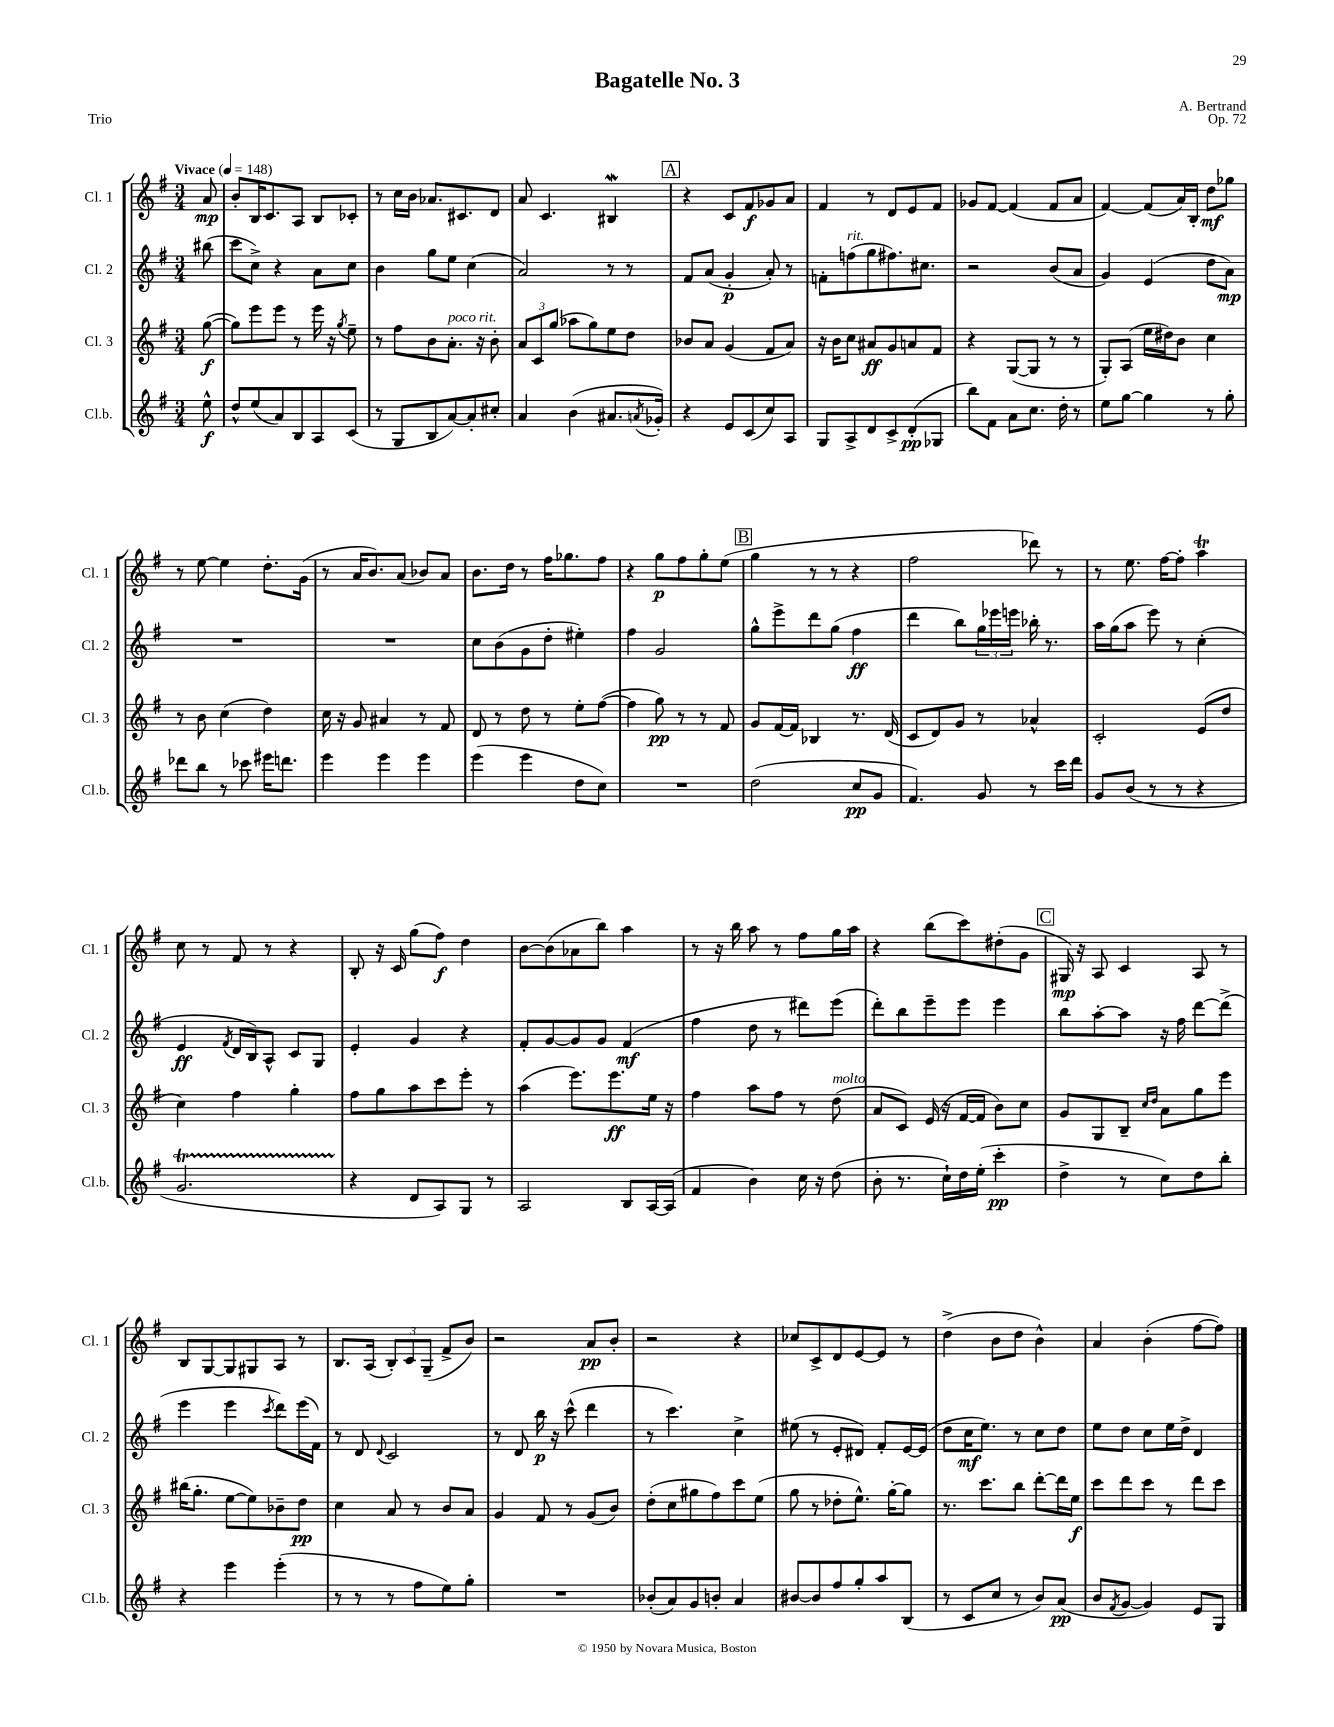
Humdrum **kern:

**kern	**dynam	**kern	**dynam	**kern	**dynam	**kern	**dynam
*part4	*part4	*part3	*part3	*part2	*part2	*part1	*part1
*staff4	*staff4	*staff3	*staff3	*staff2	*staff2	*staff1	*staff1
*I"Cl.b.	*	*I"Cl. 3	*	*I"Cl. 2	*	*I"Cl. 1	*
*I'Cl.b.	*	*I'Cl. 3	*	*I'Cl. 2	*	*I'Cl. 1	*
*clefG2	*	*clefG2	*	*clefG2	*	*clefG2	*
*k[f#]	*	*k[f#]	*	*k[f#]	*	*k[f#]	*
*M3/4	*	*M3/4	*	*M3/4	*	*M3/4	*
*MM148	*	*MM148	*	*MM148	*	*MM148	*
=	=	=	=	=	=	=	=
!	!	!	!	!	!	!LO:TX:a:B:t=Vivace	!
8ee^^\	f	([8gg\	f	(8bb#X\	.	8a/	mp
=1	=1	=1	=1	=1	=1	=1	=1
8dd^^/L	.	8gg\L])	.	8ccc\L	.	8b'/L	.
(8ee/	.	8eee\	.	8cc^\J)	.	16B/K	.
.	.	.	.	.	.	8.c/	.
8a/)	.	8eee\J	.	4r	.	.	.
8B/	.	8r	.	.	.	8A/J	.
8A/	.	16eee\	.	8a\L	.	8B/L	.
.	.	16r	.	.	.	.	.
.	.	8qgg/	.	.	.	.	.
(8c/J	.	8ee~\	.	8cc\J	.	8c-X'/J	.
=2	=2	=2	=2	=2	=2	=2	=2
8r	.	8r	.	4b\	.	8r	.
8G/L	.	8ff#\L	.	.	.	16cc\LL	.
.	.	.	.	.	.	16b\JJ	.
8B/	.	8b\	.	8gg\L	.	8.a-X/L	.
!	!	!LO:TX:a:i:t=poco rit.	!	!	!	!	!
[8a/)	.	8.a'\J	.	8ee\J	.	.	.
.	.	.	.	.	.	8.c#X/	.
8a'/]	.	.	.	(4cc\	.	.	.
.	.	16r	.	.	.	.	.
8cc#X'/J	.	8b'\	.	.	.	8d/J	.
=3	=3	=3	=3	=3	=3	=3	=3
4a/	.	12a/L	.	2a/)	.	8a/	.
.	.	12c/	.	.	.	.	.
.	.	.	.	.	.	4.c/	.
.	.	(12gg/J	.	.	.	.	.
(4b\	.	8aa-X\L	.	.	.	.	.
.	.	8gg\)	.	.	.	.	.
8.a#X/L	.	8ee\	.	8r	.	4B#XW/	.
.	.	8dd\J	.	8r	.	.	.
8qan/	.	.	.	.	.	.	.
16g-X'/Jk)	.	.	.	.	.	.	.
!!LO:REH:place=s1:t=A
=4	=4	=4	=4	=4	=4	=4	=4
4r	.	8b-X/L	.	8f#/L	.	4r	.
.	.	8a/J	.	(8a/J	.	.	.
8e/L	.	(4g/	.	4g'/	p	8c/L	.
(8c/	.	.	.	.	.	8f#/	f
8cc/)	.	8f#/L	.	8a'/)	.	8g-X/	.
8A/J	.	8a/J)	.	8r	.	8a/J	.
=5	=5	=5	=5	=5	=5	=5	=5
8G/L	.	16r	.	8fn'\L	.	4f#/	.
.	.	16b\KL	.	.	.	.	.
!	!	!	!	!LO:TX:a:i:t=rit.	!	!	!
8A^/	.	8cc\J	.	(8ffn\	.	.	.
8d/	.	8a#X/L	ff	8gg\	.	8r	.
8c^/	.	8g/	.	8.ff#X\)	.	8d/L	.
(8d'/	pp	8an/	.	.	.	8e/	.
.	.	.	.	8.cc#X\J	.	.	.
8G-X/J	.	8f#/J	.	.	.	8f#/J	.
=6	=6	=6	=6	=6	=6	=6	=6
8bb\L)	.	4r	.	2r	.	8g-X/L	.
8f#\J	.	.	.	.	.	[8f#/J	.
8a\L	.	([8G/L	.	.	.	(4f#/]	.
8.cc\J	.	8G/J]	.	.	.	.	.
.	.	8r	.	(8b/L	.	8f#/L	.
16dd'\	.	.	.	.	.	.	.
8r	.	8r	.	8a/J	.	8a/J	.
=7	=7	=7	=7	=7	=7	=7	=7
8ee\L	.	8G'/L)	.	4g/)	.	[4f#/)	.
[8gg\J	.	(8A/J	.	.	.	.	.
4gg\]	.	16ee\LL	.	(4e/	.	(8f#/L]	.
.	.	16dd#X\J)	.	.	.	.	.
.	.	8b\J	.	.	.	16a/L)	.
.	.	.	.	.	.	16B'/JJ	.
8r	.	4cc\	.	8dd\L	.	8dd\L	mf
8gg'\	.	.	.	8a\J)	mp	8gg-X\J	.
!!LO:LB:g=z
=8	=8	=8	=8	=8	=8	=8	=8
8ddd-X\L	.	8r	.	2.r	.	8r	.
8bb\J	.	8b\	.	.	.	[8ee\	.
8r	.	(4cc\	.	.	.	4ee\]	.
8ccc-X\	.	.	.	.	.	.	.
16eee#X\KL	.	4dd\)	.	.	.	8.dd'\L	.
8.dddn\J	.	.	.	.	.	.	.
.	.	.	.	.	.	(16g\Jk	.
=9	=9	=9	=9	=9	=9	=9	=9
4eee\	.	16cc\	.	2.r	.	8r	.
.	.	16r	.	.	.	.	.
.	.	8g/	.	.	.	16a/KL	.
.	.	.	.	.	.	8.b/)	.
4eee\	.	4a#X/	.	.	.	.	.
.	.	.	.	.	.	(8a/J	.
4eee\	.	8r	.	.	.	8b-X/L)	.
.	.	8f#/	.	.	.	8a/J	.
=10	=10	=10	=10	=10	=10	=10	=10
(4eee\	.	8d/	.	8cc\L	.	8.b\L	.
.	.	8r	.	(8b\	.	.	.
.	.	.	.	.	.	16dd\Jk	.
4eee\	.	8dd\	.	8g\	.	8r	.
.	.	8r	.	8dd'\J	.	16ff#\KL	.
.	.	.	.	.	.	8.gg-X\	.
8dd\L	.	8ee'\L	.	4ee#X'\)	.	.	.
8cc\J)	.	([8ff#\J	.	.	.	8ff#\J	.
=11	=11	=11	=11	=11	=11	=11	=11
2.r	.	4ff#\]	.	4ff#\	.	4r	.
.	.	8gg\)	pp	2g/	.	8gg\L	p
.	.	8r	.	.	.	8ff#\	.
.	.	8r	.	.	.	8gg'\	.
.	.	8f#/	.	.	.	(8ee\J	.
!!LO:REH:place=s1:t=B
=12	=12	=12	=12	=12	=12	=12	=12
(2dd\	.	8g/L	.	8gg^^\L	.	4gg\	.
.	.	[16f#/L	.	8eee^\	.	.	.
.	.	16f#/JJ]	.	.	.	.	.
.	.	4B-X/	.	8ddd\	.	8r	.
.	.	.	.	(8gg\J	.	8r	.
8cc/L	pp	8.r	.	4ff#\	ff	4r	.
8g/J	.	.	.	.	.	.	.
.	.	(16d/	.	.	.	.	.
=13	=13	=13	=13	=13	=13	=13	=13
4.f#/)	.	8c/L	.	4ddd\	.	2ff#\	.
.	.	8d/)	.	.	.	.	.
.	.	8g/J	.	8bb\L)	.	.	.
8g/	.	8r	.	24gg\L	.	.	.
.	.	.	.	24eee-X\	.	.	.
.	.	.	.	24eeen\JJ	.	.	.
8r	.	4a-X^^/	.	16bb-X'\	.	8ddd-X\)	.
.	.	.	.	8.r	.	.	.
16ccc\LL	.	.	.	.	.	8r	.
16ddd\JJ	.	.	.	.	.	.	.
=14	=14	=14	=14	=14	=14	=14	=14
8g/L	.	2c'/	.	16aa\LL	.	8r	.
.	.	.	.	(16gg\J	.	.	.
(8b/J	.	.	.	8aa\J	.	8.ee\	.
8r	.	.	.	8eee\)	.	.	.
.	.	.	.	.	.	[16ff#\KL	.
8r	.	.	.	8r	.	8ff#'\J]	.
4r	.	(8e/L	.	(4cc'\	.	4aaT\	.
.	.	8dd/J	.	.	.	.	.
!!LO:LB:g=z
=15	=15	=15	=15	=15	=15	=15	=15
2.gT/	.	4cc\)	.	4e/	ff	8cc\	.
.	.	.	.	.	.	8r	.
.	.	.	.	8qf#/	.	.	.
.	.	4ff#\	.	16d/LL	.	8f#/	.
.	.	.	.	16B/J)	.	.	.
.	.	.	.	8A^^/J	.	8r	.
.	.	4gg'\	.	8c/L	.	4r	.
.	.	.	.	8G/J	.	.	.
=16	=16	=16	=16	=16	=16	=16	=16
4r	.	8ff#\L	.	4e'/	.	8B'/	.
.	.	8gg\	.	.	.	16r	.
.	.	.	.	.	.	16c/	.
8d/L	.	8aa\	.	4g/	.	(8gg\L	.
8A/)	.	8ccc\	.	.	.	8ff#\J)	f
8G/J	.	8eee'\J	.	4r	.	4dd\	.
8r	.	8r	.	.	.	.	.
=17	=17	=17	=17	=17	=17	=17	=17
2A/	.	(4aa\	.	8f#'/L	.	[8b\L	.
.	.	.	.	[8g/	.	(8b\]	.
.	.	8.eee\L)	.	8g/]	.	8a-X\	.
.	.	.	.	8g/J	.	8bb\J)	.
.	.	8.eee\	ff	.	.	.	.
8B/L	.	.	.	(4f#/	mf	4aa\	.
[16A/L	.	16ee\Jk	.	.	.	.	.
(16A/JJ]	.	16r	.	.	.	.	.
=18	=18	=18	=18	=18	=18	=18	=18
4f#/	.	4ff#\	.	4ff#\	.	8r	.
.	.	.	.	.	.	16r	.
.	.	.	.	.	.	16bb\	.
4b\)	.	8aa\L	.	8dd\	.	8aa\	.
.	.	8ff#\J	.	8r	.	8r	.
16cc\	.	8r	.	8ddd#X\L)	.	8ff#\L	.
16r	.	.	.	.	.	.	.
!	!	!LO:TX:a:i:t=molto	!	!	!	!	!
(8dd\	.	(8dd\	.	(8eee\J	.	16gg\L	.
.	.	.	.	.	.	16aa\JJ	.
=19	=19	=19	=19	=19	=19	=19	=19
8b'\	.	8a/L	.	8ddd'\L)	.	4r	.
8.r	.	8c/J)	.	8bb\	.	.	.
.	.	(16e/	.	8eee~\	.	(8bb\L	.
16cc`\LL)	.	16r	.	.	.	.	.
16dd\	.	[16f#/LL	.	8eee\J	.	8ccc\)	.
(16ee'\JJ	.	16f#/JJ]	.	.	.	.	.
4ccc'\	pp	8b\L)	.	4eee\	.	(8dd#X'\	.
.	.	8cc\J	.	.	.	8g\J	.
!!LO:REH:place=s1:t=C
=20	=20	=20	=20	=20	=20	=20	=20
4dd^\	.	8g/L	.	8bb\L	.	16G#X/)	mp
.	.	.	.	.	.	16r	.
.	.	8G/	.	[8aa'\	.	8A/	.
8r	.	8B~/J	.	8aa\J]	.	4c/	.
.	.	16qqcc/LL	.	.	.	.	.
.	.	16qqdd/JJ	.	.	.	.	.
8cc\L)	.	8a\L	.	16r	.	.	.
.	.	.	.	16ff#\	.	.	.
8dd\	.	8gg\	.	[8ddd\L	.	8A/	.
8bb'\J	.	8eee\J	.	(8ddd^\J]	.	8r	.
!!LO:LB:g=z
=21	=21	=21	=21	=21	=21	=21	=21
4r	.	(16bb#X\KL	.	4eee\	.	8B/L	.
.	.	8.gg'\J	.	.	.	.	.
.	.	.	.	.	.	[8G/	.
4eee\	.	[8ee\L	.	4eee\	.	8G/]	.
.	.	8ee\])	.	.	.	8G#X/	.
.	.	.	.	8qccc/	.	.	.
(4eee'\	.	8b-X~\	.	8ddd\L)	.	8A/J	.
.	.	8dd\J	pp	(16eee\L	.	8r	.
.	.	.	.	16f#\JJ)	.	.	.
=22	=22	=22	=22	=22	=22	=22	=22
8r	.	4cc\	.	8r	.	8.B/L	.
8r	.	.	.	8d/	.	.	.
.	.	.	.	.	.	(16A/Jk	.
.	.	.	.	8qqd/	.	.	.
8r	.	8a/	.	2c/	.	12B'/L)	.
.	.	.	.	.	.	12c/	.
8ff#\L	.	8r	.	.	.	.	.
.	.	.	.	.	.	(12G~/J	.
8ee\)	.	8b/L	.	.	.	8f#^/L	.
8gg'\J	.	8a/J	.	.	.	8b/J)	.
=23	=23	=23	=23	=23	=23	=23	=23
2.r	.	4g/	.	8r	.	2r	.
.	.	.	.	8d/	.	.	.
.	.	8f#/	.	16bb\	p	.	.
.	.	.	.	16r	.	.	.
.	.	8r	.	(8ccc^^\	.	.	.
.	.	(8g/L	.	4ddd\	.	8a/L	pp
.	.	8b/J)	.	.	.	8b'/J	.
=24	=24	=24	=24	=24	=24	=24	=24
(8b-X'/L	.	(8dd'\L	.	8r	.	2r	.
8a/)	.	8cc\	.	4.ccc\)	.	.	.
8g/	.	8gg#X\	.	.	.	.	.
8bn'/J	.	8ff#\)	.	.	.	.	.
4a/	.	8ccc\	.	4cc^\	.	4r	.
.	.	(8ee\J	.	.	.	.	.
=25	=25	=25	=25	=25	=25	=25	=25
[8b#X/L	.	8gg\	.	(8ee#X\	.	8cc-X/L	.
8b#/]	.	8r	.	8r	.	8c^/	.
8ff#/	.	8dd-X'\L	.	8e'/L	.	8d/	.
8gg'/	.	8.ee^^\J)	.	8d#X/J)	.	[8e/	.
8aa/	.	.	.	8f#'/L	.	8e/J]	.
.	.	[16gg'\KL	.	.	.	.	.
(8B/J	.	8gg\J]	.	[16e/L	.	8r	.
.	.	.	.	(16e/JJ]	.	.	.
=26	=26	=26	=26	=26	=26	=26	=26
8r	.	8.r	.	8dd\L	.	(4dd^\	.
8c/L	.	.	.	16cc\K	mf	.	.
.	.	8.ccc\L	.	8.ee\J)	.	.	.
8cc/J	.	.	.	.	.	8b\L	.
8r	.	8bb\J	.	8r	.	8dd\J	.
8b/L)	.	[8ddd'\L	.	8cc\L	.	4b^^\)	.
(8a/J	pp	16ddd\L]	.	8dd\J	.	.	.
.	.	16ee\JJ	f	.	.	.	.
=27	=27	=27	=27	=27	=27	=27	=27
8b/L	.	8ccc\L	.	8ee\L	.	4a/	.
8qf#/	.	.	.	.	.	.	.
[8g/J	.	8ddd\	.	8dd\J	.	.	.
4g/])	.	8ccc\J	.	8cc\L	.	(4b'\	.
.	.	8r	.	16ee\L	.	.	.
.	.	.	.	16dd^\JJ	.	.	.
8e/L	.	8ddd\L	.	4d/	.	[8ff#\L	.
8G/J	.	8ccc\J	.	.	.	8ff#\J])	.
==	==	==	==	==	==	==	==
*-	*-	*-	*-	*-	*-	*-	*-
